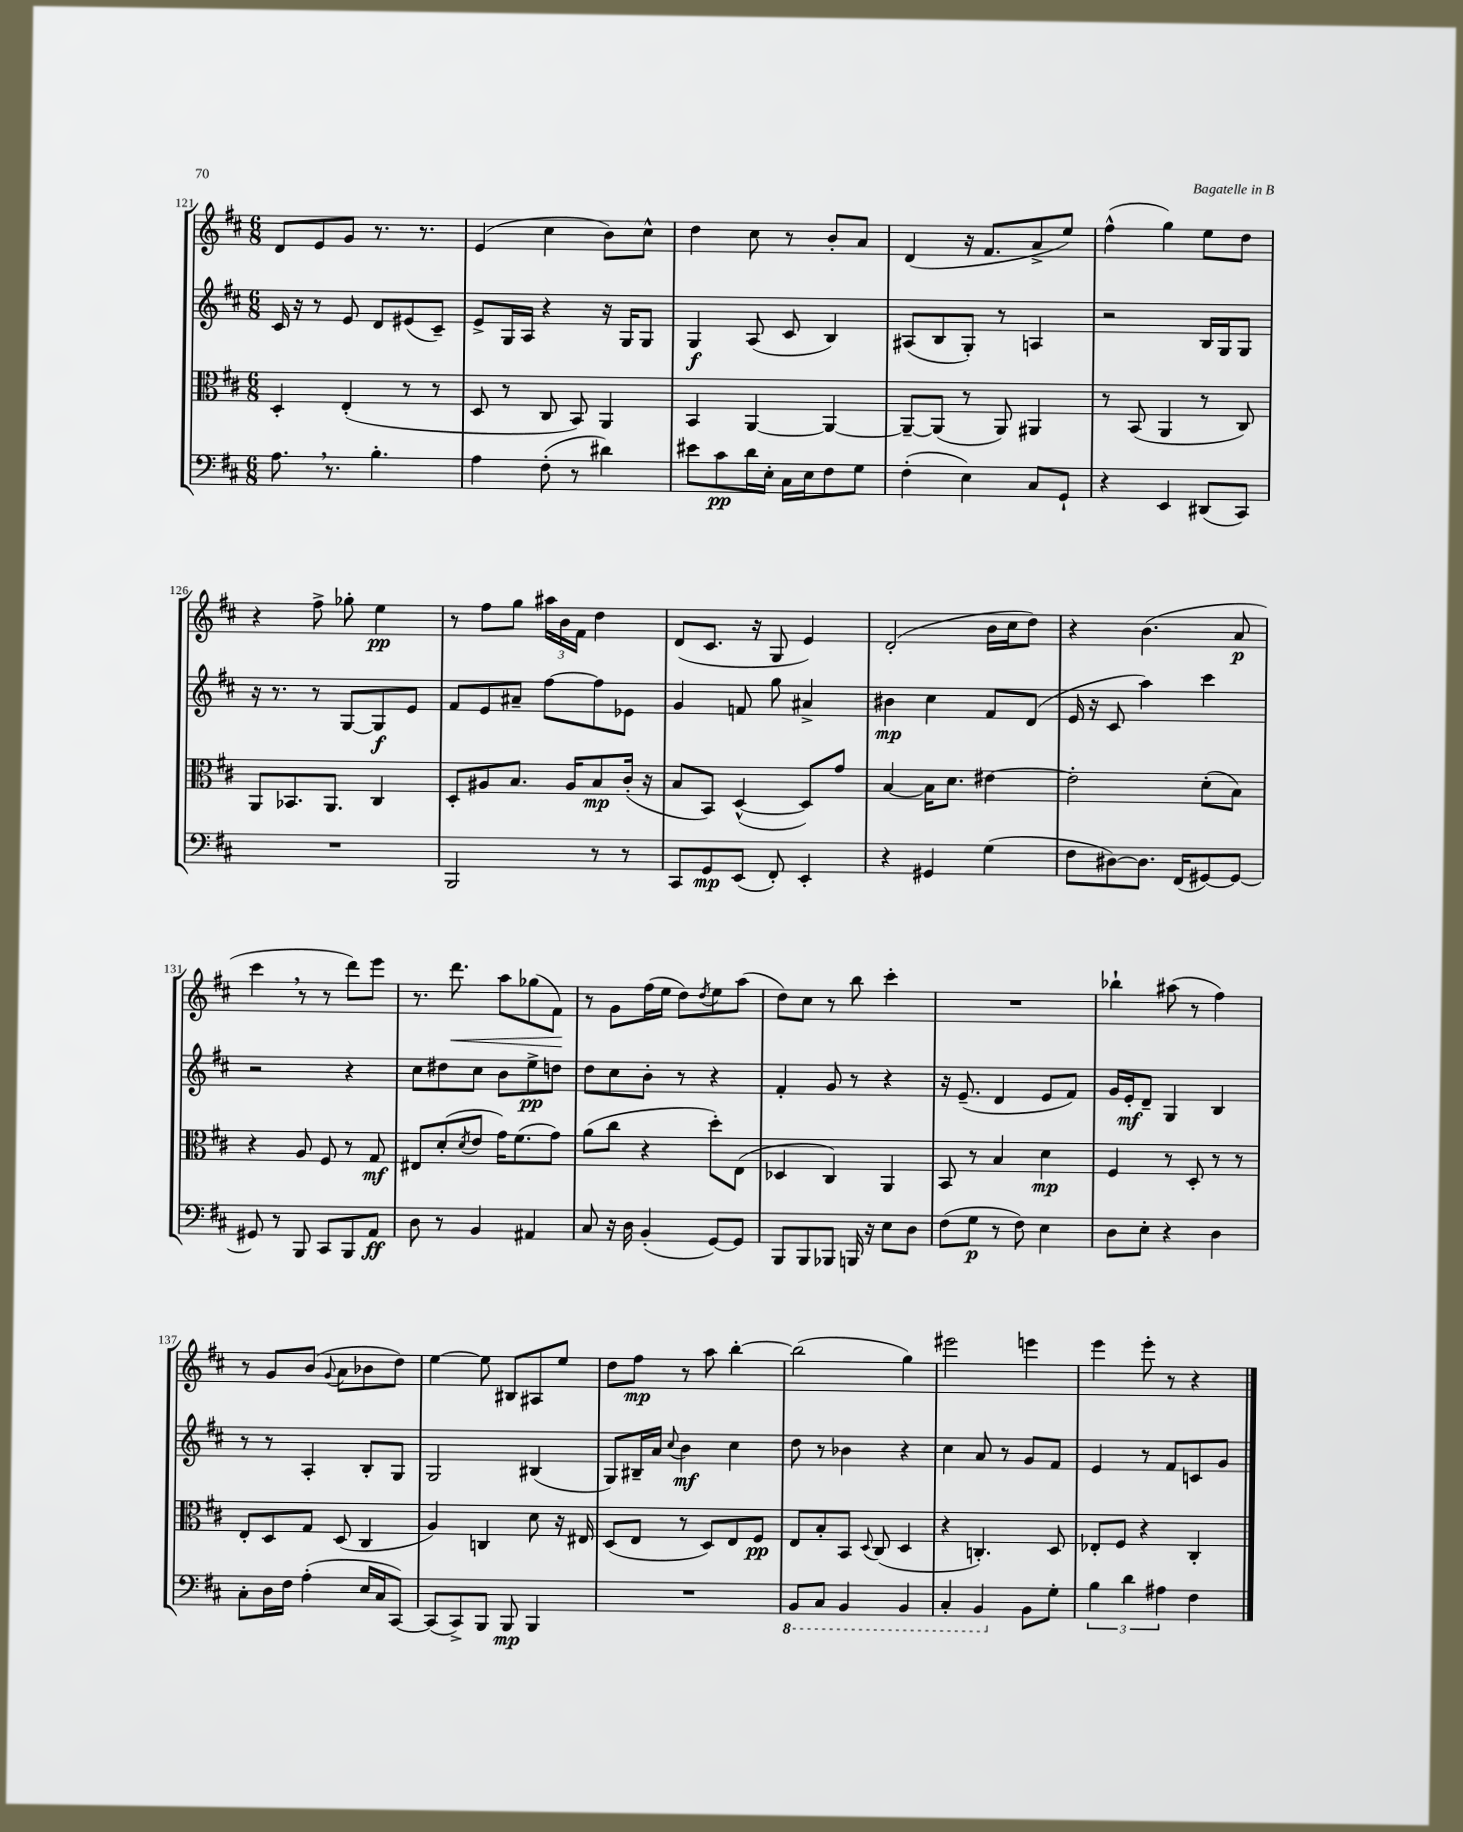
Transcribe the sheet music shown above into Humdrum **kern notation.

**kern	**dynam	**kern	**dynam	**kern	**dynam	**kern	**dynam
*part4	*part4	*part3	*part3	*part2	*part2	*part1	*part1
*staff4	*staff4	*staff3	*staff3	*staff2	*staff2	*staff1	*staff1
*clefF4	*	*clefC3	*	*clefG2	*	*clefG2	*
*k[f#c#]	*	*k[f#c#]	*	*k[f#c#]	*	*k[f#c#]	*
*M6/8	*	*M6/8	*	*M6/8	*	*M6/8	*
=121	=121	=121	=121	=121	=121	=121	=121
8.A,\	.	4D'/	.	16c#/	.	8d/L	.
.	.	.	.	16r	.	.	.
.	.	.	.	8r	.	8e/	.
8.r	.	.	.	.	.	.	.
.	.	(4E'/	.	8e/	.	8g/J	.
4.B'\	.	.	.	8d/L	.	8.r	.
.	.	8r	.	(8e#X/	.	.	.
.	.	.	.	.	.	8.r	.
.	.	8r	.	8c#~/J)	.	.	.
=122	=122	=122	=122	=122	=122	=122	=122
4A\	.	8D/	.	8e^/L	.	(4e/	.
.	.	8r	.	16G/L	.	.	.
.	.	.	.	16A/JJ	.	.	.
(8F#'\	.	8C#/	.	4r	.	4cc#\	.
8r	.	8BB/)	.	.	.	.	.
4d#X\)	.	4AA/	.	16r	.	8b\L)	.
.	.	.	.	16G/KL	.	.	.
.	.	.	.	8G/J	.	8cc#^^\J	.
=123	=123	=123	=123	=123	=123	=123	=123
8e#X\L	.	4BB/	.	4G/	f	4dd\	.
8c#\	pp	.	.	.	.	.	.
16d\L	.	[4AA/	.	(8A/	.	8cc#\	.
16E'\JJ	.	.	.	.	.	.	.
16C#\LL	.	.	.	8c#/	.	8r	.
16E\J	.	.	.	.	.	.	.
8F#\	.	4AA/_	.	4B/)	.	8b'/L	.
8G\J	.	.	.	.	.	8a/J	.
=124	=124	=124	=124	=124	=124	=124	=124
(4F#'\	.	8AA~/L_	.	(8A#X/L	.	(4d/	.
.	.	(8AA/J]	.	8B/	.	.	.
4E\)	.	8r	.	8G'/J)	.	16r	.
.	.	.	.	.	.	8.f#/L	.
.	.	8AA/)	.	8r	.	.	.
8C#/L	.	4AA#X/	.	4An/	.	8a^/	.
8GG`/J	.	.	.	.	.	8ee/J)	.
=125	=125	=125	=125	=125	=125	=125	=125
4r	.	8r	.	2r	.	(4ff#^^\	.
.	.	(8BB/	.	.	.	.	.
4EE/	.	4AA/	.	.	.	4gg\)	.
(8DD#X/L	.	8r	.	16B/LL	.	8ee\L	.
.	.	.	.	16G/J	.	.	.
8CC#/J)	.	8C#/)	.	8G/J	.	8dd\J	.
!!LO:LB:g=z
=126	=126	=126	=126	=126	=126	=126	=126
2.r	.	8AA/L	.	16r	.	4r	.
.	.	.	.	8.r	.	.	.
.	.	8.BB-X/	.	.	.	.	.
.	.	.	.	8r	.	8ff#^\	.
.	.	8.AA/J	.	.	.	.	.
.	.	.	.	[8G/L	.	8gg-X'\	.
.	.	4C#/	.	8G/]	f	4ee\	pp
.	.	.	.	8e/J	.	.	.
=127	=127	=127	=127	=127	=127	=127	=127
2BBB/	.	8D'/L	.	8f#/L	.	8r	.
.	.	8A#X/	.	8e/	.	8ff#\L	.
.	.	8.B/J	.	8a#X~/J	.	8gg\J	.
.	.	.	.	[8ff#\L	.	24aa#X\LL	.
.	.	.	.	.	.	24b\	.
.	.	16A#/KL	.	.	.	.	.
.	.	.	.	.	.	24f#\JJ	.
8r	.	8B/	mp	8ff#\]	.	4dd\	.
8r	.	(16c#'/Jk	.	8e-X\J	.	.	.
.	.	16r	.	.	.	.	.
=128	=128	=128	=128	=128	=128	=128	=128
8CC#/L	.	8B/L	.	4g/	.	(8d/L	.
8GG/	mp	8BB/J)	.	.	.	8.c#/J	.
(8EE/J	.	([4D^^/	.	8fn/	.	.	.
.	.	.	.	.	.	16r	.
8FF#'/)	.	.	.	8gg\	.	8G/	.
4EE'/	.	8D/L])	.	4a#X^/	.	4e/)	.
.	.	8g/J	.	.	.	.	.
=129	=129	=129	=129	=129	=129	=129	=129
4r	.	[4B/	.	4b#X\	mp	(2d'/	.
4GG#X/	.	16B\KL]	.	4cc#\	.	.	.
.	.	8.d\J	.	.	.	.	.
(4G\	.	[4e#X\	.	8f#/L	.	16b\LL	.
.	.	.	.	.	.	16cc#\J	.
.	.	.	.	(8d/J	.	8dd\J)	.
=130	=130	=130	=130	=130	=130	=130	=130
8F#\L	.	2e#'\]	.	16e/	.	4r	.
.	.	.	.	16r	.	.	.
[8D#X\)	.	.	.	8c#/	.	.	.
8.D#\J]	.	.	.	4aa\)	.	(4.b\	.
(16FF#/KL	.	.	.	.	.	.	.
[8GG#X/)	.	(8d'\L	.	4ccc#\	.	.	.
8GG#/J_	.	8B\J)	.	.	.	8a/	p
!!LO:LB:g=z
=131	=131	=131	=131	=131	=131	=131	=131
8GG#X/]	.	4r	.	2r	.	4ccc#,\	.
8r	.	.	.	.	.	.	.
8BBB/	.	8A/	.	.	.	8r	.
8CC#/L	.	8F#/	.	.	.	8r	.
8BBB/	.	8r	.	4r	.	8ddd\L)	.
8AA/J	ff	8G/	mf	.	.	8eee\J	.
=132	=132	=132	=132	=132	=132	=132	=132
8D\	.	8E#X/L	.	8cc#\L	.	8.r	.
8r	.	(8d'/	.	8dd#X\	.	.	.
!	!	!	!	!	!	!	!LO:HP:b
.	.	.	.	.	.	8.ddd\	<
.	.	8qd/	.	.	.	.	.
4BB/	.	8e/J	.	8cc#\J	.	.	.
.	.	16g\KL)	.	8b\L	.	8aa\L	.
.	.	(8.f#\	.	.	.	.	.
4AA#X/	.	.	.	8ee^\	pp	(8gg-X\	.
.	.	8g\J)	.	8ddn\J	.	8f#\J)	.
.	.	.	.	.	.	.	[
=133	=133	=133	=133	=133	=133	=133	=133
8C#/	.	(8a\L	.	8dd\L	.	8r	.
16r	.	8cc#\J	.	8cc#\	.	8g\L	.
16D\	.	.	.	.	.	.	.
(4BB'/	.	4r	.	8b'\J	.	(16ff#\L	.
.	.	.	.	.	.	16ee\JJ	.
.	.	.	.	8r	.	8dd\L)	.
.	.	.	.	.	.	8qdd/	.
[8GG/L)	.	8dd'\L)	.	4r	.	8ee\	.
8GG/J]	.	(8E\J	.	.	.	(8aa\J	.
=134	=134	=134	=134	=134	=134	=134	=134
8BBB/L	.	4D-X/	.	4f#'/	.	8dd\L)	.
8BBB/	.	.	.	.	.	8cc#\J	.
8BBB-X/J	.	4C#/)	.	8g/	.	8r	.
16BBBn/	.	.	.	8r	.	8bb\	.
16r	.	.	.	.	.	.	.
8E\L	.	4AA/	.	4r	.	4ccc#'\	.
8D\J	.	.	.	.	.	.	.
=135	=135	=135	=135	=135	=135	=135	=135
(8F#\L	.	8BB/	.	16r	.	2.r	.
.	.	.	.	(8.e~/	.	.	.
8G\J	p	8r	.	.	.	.	.
8r	.	4B/	.	4d/	.	.	.
8F#\)	.	.	.	.	.	.	.
4E\	.	4d\	mp	8e/L	.	.	.
.	.	.	.	8f#/J)	.	.	.
=136	=136	=136	=136	=136	=136	=136	=136
8D\L	.	4F#/	.	16g/LL	.	4bb-X`\	.
.	.	.	.	16e'/J	mf	.	.
8E'\J	.	.	.	8d~/J	.	.	.
4r	.	8r	.	4G/	.	(8aa#X\	.
.	.	8D'/	.	.	.	8r	.
4D\	.	8r	.	4B/	.	4ff#\)	.
.	.	8r	.	.	.	.	.
!!LO:LB:g=z
=137	=137	=137	=137	=137	=137	=137	=137
8C#'\L	.	8E'/L	.	8r	.	8r	.
16D\L	.	8D/	.	8r	.	8g/L	.
16F#\JJ	.	.	.	.	.	.	.
(4A'\	.	8G/J	.	4A'/	.	(8b/J	.
.	.	.	.	.	.	8qqg/	.
.	.	(8D/	.	.	.	8a\L	.
16E/LL	.	4C#/	.	8B'/L	.	8b-X\	.
16C#/J	.	.	.	.	.	.	.
[8CC#/J)	.	.	.	8G/J	.	8dd\J)	.
=138	=138	=138	=138	=138	=138	=138	=138
(8CC#/L]	.	4A/)	.	2G/	.	[4ee\	.
8CC#^/)	.	.	.	.	.	.	.
8BBB/J	.	4Cn/	.	.	.	8ee\]	.
8BBB/	mp	.	.	.	.	8B#X/L	.
4BBB/	.	8d\	.	(4B#X/	.	8A#X/	.
.	.	16r	.	.	.	8ee/J	.
.	.	16E#X/	.	.	.	.	.
=139	=139	=139	=139	=139	=139	=139	=139
2.r	.	(8D/L	.	8G/L)	.	8dd\L	.
.	.	8E/J	.	16B#X~/L	.	8ff#\J	mp
.	.	.	.	16a/JJ	.	.	.
.	.	.	.	8qqcc#/	.	.	.
.	.	8r	.	4b\	mf	8r	.
.	.	8D/L)	.	.	.	8aa\	.
.	.	8E/	.	4cc#\	.	[4bb'\	.
.	.	8F#/J	pp	.	.	.	.
=140	=140	=140	=140	=140	=140	=140	=140
*8ba	*	*	*	*	*	*	*
8BBB/L	.	8E/L	.	8dd\	.	(2bb\]	.
8CC#/J	.	8B'/	.	8r	.	.	.
4BBB/	.	8BB/J	.	4b-X\	.	.	.
.	.	8qqD/	.	.	.	.	.
.	.	(8C#/	.	.	.	.	.
4BBB/	.	4D/	.	4r	.	4gg\)	.
=141	=141	=141	=141	=141	=141	=141	=141
4CC#'/	.	4r	.	4cc#\	.	2eee#X\	.
4BBB/	.	4.Cn'/)	.	8a/	.	.	.
.	.	.	.	8r	.	.	.
*X8ba	*	*	*	*	*	*	*
8BB\L	.	.	.	8g/L	.	4eeen\	.
8G'\J	.	8D/	.	8f#/J	.	.	.
=142	=142	=142	=142	=142	=142	=142	=142
6B\	.	8E-X'/L	.	4e/	.	4eee\	.
.	.	8F#/J	.	.	.	.	.
6d\	.	.	.	.	.	.	.
.	.	4r	.	8r	.	8eee'\	.
6A#X\	.	.	.	.	.	.	.
.	.	.	.	8f#/L	.	8r	.
4F#\	.	4C#'/	.	8cn/	.	4r	.
.	.	.	.	8g/J	.	.	.
==	==	==	==	==	==	==	==
*-	*-	*-	*-	*-	*-	*-	*-
